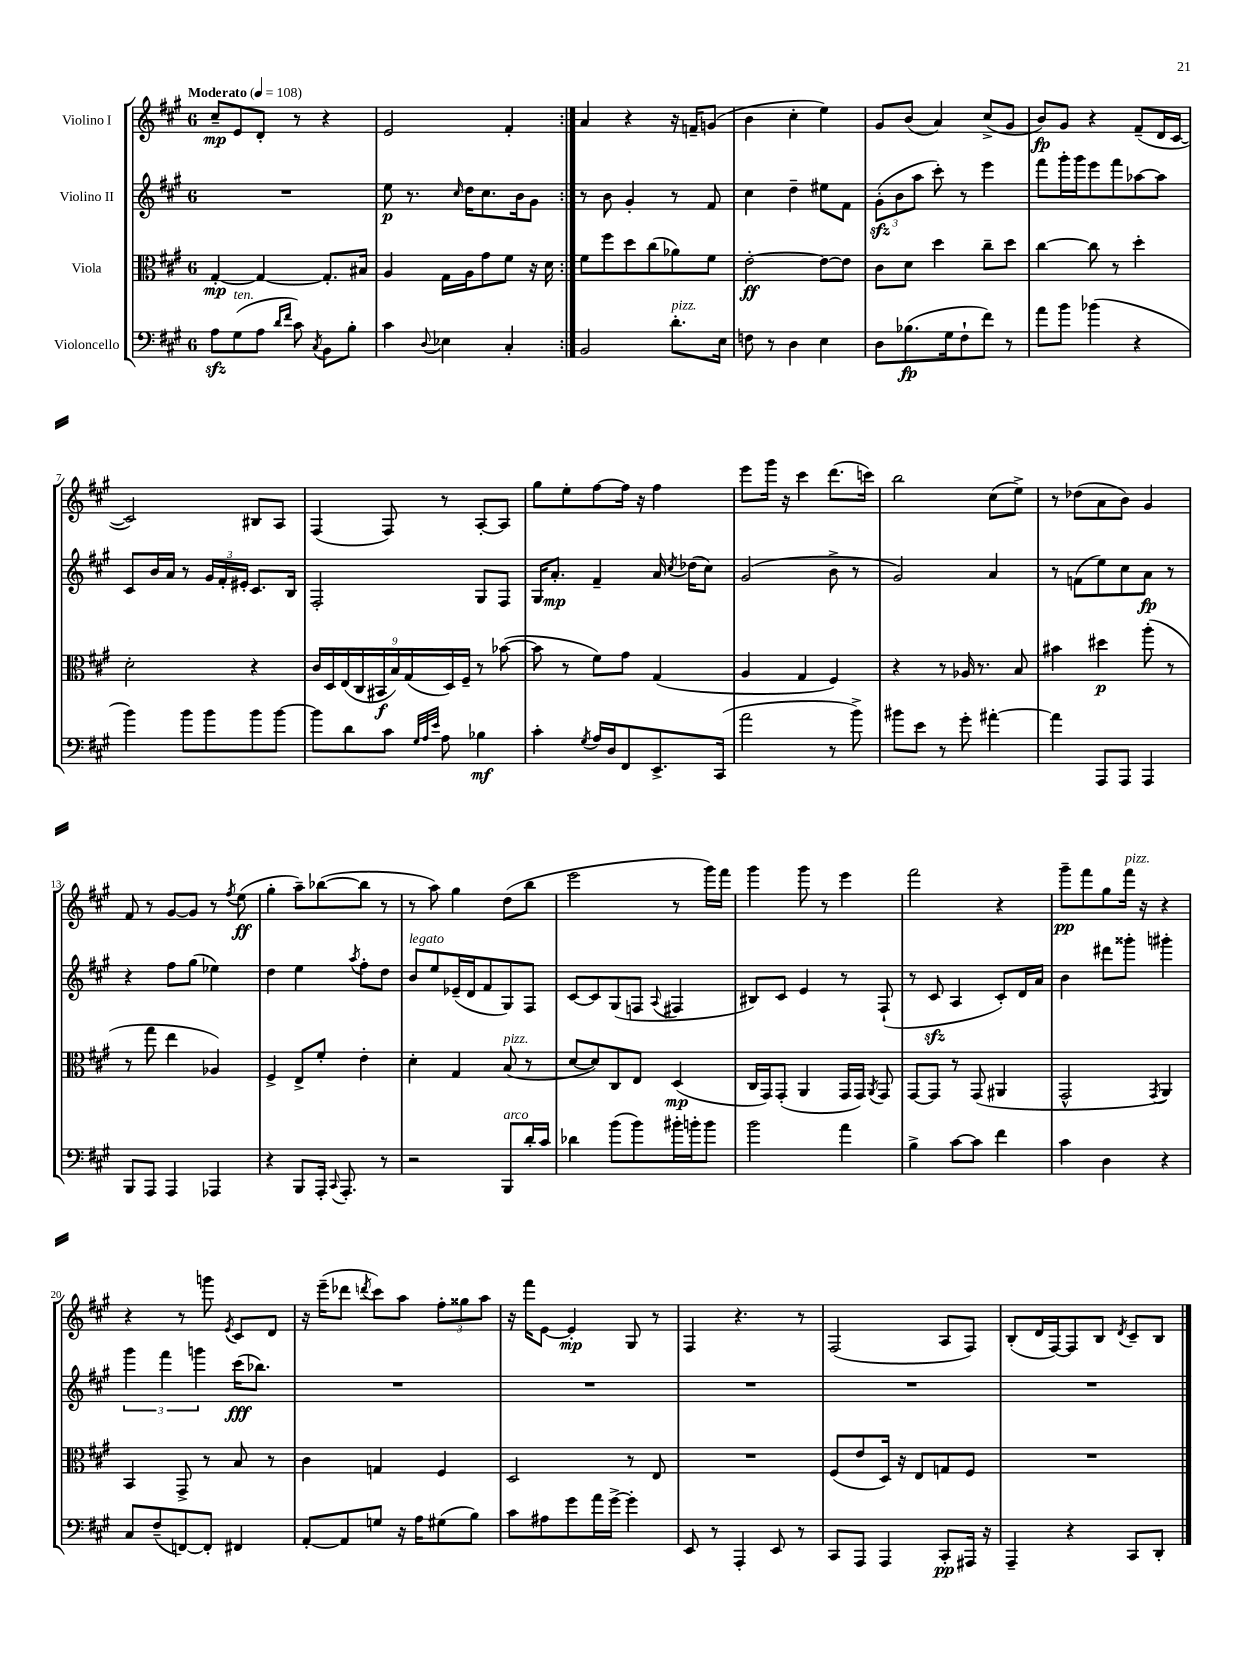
<<
\new StaffGroup <<
\new Staff = "s0" \with { instrumentName = "Violino I" } {
    \clef treble \key a \major \once \override Staff.TimeSignature.style = #'single-digit \time 6/8 \tempo "Moderato" 4 = 108
    \autoBeamOff \repeat volta 2 { cis''8[--\mp e'8 d'8]-. r8 r4 |
    e'2 fis'4-. | }
    a'4 r4 r16 f'16[-- g'8]( |
    b'4 cis''4-. e''4) |
    gis'8[ b'8]( a'4) cis''8[->( gis'8] |
    b'8[\fp) gis'8] r4 fis'8[--( d'16 cis'16]~ |
    cis'2) bis8[ a8] |
    fis4( fis8) r8 a8[~-. a8] |
    gis''8[ e''8-. fis''8~ fis''16] r16 fis''4 |
    e'''8[ gis'''16] r16 cis'''4 d'''8.[( c'''16]) |
    b''2 cis''8[( e''8]->) |
    r8 des''8[( a'8 b'8]) gis'4 |
    fis'8 r8 gis'8[~ gis'8] r8 \acciaccatura { fis''8 } e''8\ff( |
    gis''4-. a''8[--) bes''8~( bes''8] r8 |
    r8 a''8) gis''4 d''8[( b''8] |
    e'''2 r8 gis'''16[) fis'''16] |
    gis'''4 gis'''8 r8 e'''4 |
    fis'''2 r4 |
    gis'''8[--\pp fis'''8 gis''8 fis'''16]^\markup { \italic "pizz." } r16 r4 |
    r4 r8 g'''8 \acciaccatura { e'8 } cis'8[ d'8] |
    r16 e'''16[--( des'''8] \acciaccatura { d'''8 } cis'''8[) a''8] \tuplet 3/2 { fis''8[-. gisis''8 a''8] } |
    r16 fis'''16[ e'8]~ e'4-.\mp gis8 r8 |
    fis4 r4. r8 |
    fis2( a8[ fis8]) |
    b8[-.( d'16 fis16~) fis8 b8] \acciaccatura { d'8 } cis'8[-- b8] \bar "|." |
}
\new Staff = "s1" \with { instrumentName = "Violino II" } {
    \clef treble \key a \major \once \override Staff.TimeSignature.style = #'single-digit \time 6/8
    \autoBeamOff \repeat volta 2 { R2. |
    e''8\p r8. \grace { cis''16 } d''16[ cis''8. b'16 gis'8] | }
    r8 b'8 gis'4-. r8 fis'8 |
    cis''4 d''4-- eis''8[ fis'8] |
    \tuplet 3/2 { gis'8[-.\sfz( b'8 a''8] } cis'''8-.) r8 e'''4 |
    fis'''8[ gis'''16-. gis'''16 e'''8 fis'''8 aes''8~ aes''8] |
    cis'8[ b'16 a'16] r8 \tuplet 3/2 { gis'16[ fis'16-. eis'16]-. } cis'8.[ b16] |
    fis2-. gis8[ fis8] |
    gis16[ a'8.]-.\mp fis'4-- a'16 \acciaccatura { cis''8 } des''16[( cis''8]) |
    gis'2( b'8-> r8 |
    gis'2) a'4 |
    r8 f'8[( e''8) cis''8 a'8]\fp r8 |
    r4 fis''8[ gis''8]( ees''4) |
    d''4 e''4 \acciaccatura { a''8 } fis''8[-. d''8] |
    b'8[^\markup { \italic "legato" } e''8 ees'16--( d'16 fis'8 gis8) fis8] |
    cis'8[~ cis'8 gis8( f8] \appoggiatura { a8 } fis4 |
    bis8[) cis'8] e'4 r8 fis8-!( |
    r8 cis'8\sfz a4 cis'8[-.) d'16 a'16] |
    b'4 dis'''8[ gisis'''8]-. gis'''4-. |
    \tuplet 3/2 { gis'''4 fis'''4 g'''4 } cis'''16[\fff( bes''8.]) |
    R2. |
    R2. |
    R2. |
    R2. |
    R2. \bar "|." |
}
\new Staff = "s2" \with { instrumentName = "Viola" } {
    \clef alto \key a \major \once \override Staff.TimeSignature.style = #'single-digit \time 6/8
    \autoBeamOff \repeat volta 2 { gis4~-.\mp gis4~ gis8.[-. bis16] |
    a4 gis16[ a16 gis'8 fis'8] r16 d'16 | }
    fis'8[ fis''8 d''8 cis''8( aes'8) fis'8] |
    e'2~-.\ff e'8[~ e'8] |
    cis'8[ d'8] d''4 cis''8[-- d''8] |
    cis''4~ cis''8 r8 d''4-. |
    d'2-. r4 |
    \tuplet 9/8 { cis'16[ d16 e16( cis16 bis,16\f b16) gis16( d16) fis16]-- } r8 bes'8~( |
    bes'8 r8 fis'8[) gis'8] gis4( |
    a4 gis4 fis4) |
    r4 r8 aes16 r8. b8 |
    bis'4 dis''4\p a''8-.( r8 |
    r8 gis''8 e''4 aes4) |
    fis4-> e8[-> fis'8]-. e'4-. |
    d'4-. gis4 b8^\markup { \italic "pizz." }( r8 |
    d'8[~ d'8) cis8 e8] d4\mp( |
    cis16[ gis,16) gis,8]-.( a,4 gis,16[ gis,16]) \acciaccatura { a,8 } gis,8 |
    gis,8[~ gis,8] r8 gis,8( ais,4 |
    gis,2-^ \acciaccatura { gis,8 } a,4) |
    b,4 gis,8-> r8 b8 r8 |
    cis'4 g4 fis4 |
    d2 r8 e8 |
    R2. |
    fis8[( e'8 d16]) r16 e8[ g8 fis8] |
    R2. \bar "|." |
}
\new Staff = "s3" \with { instrumentName = "Violoncello" } {
    \clef bass \key a \major \once \override Staff.TimeSignature.style = #'single-digit \time 6/8
    \autoBeamOff \repeat volta 2 { a8[\sfz gis8^\markup { \italic "ten." }( a8] \grace { d'16[ fis'16] } cis'8) \acciaccatura { cis8 } b,8[ b8]-. |
    cis'4 \appoggiatura { d8 } ees4 cis4-. | }
    b,2 d'8.[-.^\markup { \italic "pizz." } e16] |
    f8 r8 d4 e4 |
    d8[ bes8.\fp( gis16 fis8-! fis'8]) r8 |
    a'8[ b'8] bes'4( r4 |
    b'4) b'8[ b'8 b'8 b'8]~ |
    b'8[ d'8 cis'8] \grace { gis32[ a32 e'32] } a8 bes4\mf |
    cis'4-. \acciaccatura { gis8 } a16[ d16 fis,8 e,8.-> cis,16]( |
    a'2 r8 b'8->) |
    bis'8[ e'8] r8 gis'8-. ais'4~-. |
    ais'4 a,,8[ a,,8] a,,4 |
    b,,8[ a,,8] a,,4 aes,,4 |
    r4 b,,8[ a,,16]-. \appoggiatura { cis,8 } a,,8.-. r8 |
    r2 b,,8[^\markup { \italic "arco" } d'16-. cis'16] |
    des'4 b'8[( b'8) bis'16-. b'16-. b'8] |
    b'2 a'4 |
    b4-> cis'8[~ cis'8] fis'4 |
    cis'4 d4 r4 |
    cis8[ fis8--( f,8~) f,8]-. fis,4 |
    a,8[~-. a,8 g8] r16 a16[ gis8( b8]) |
    cis'8[ ais8 gis'8 a'16 gis'16]~-> gis'4-. |
    e,8 r8 a,,4-. e,8 r8 |
    cis,8[ a,,8] a,,4 cis,8[-.\pp ais,,16] r16 |
    a,,4-- r4 cis,8[ d,8]-. \bar "|." |
}
>>
>>
